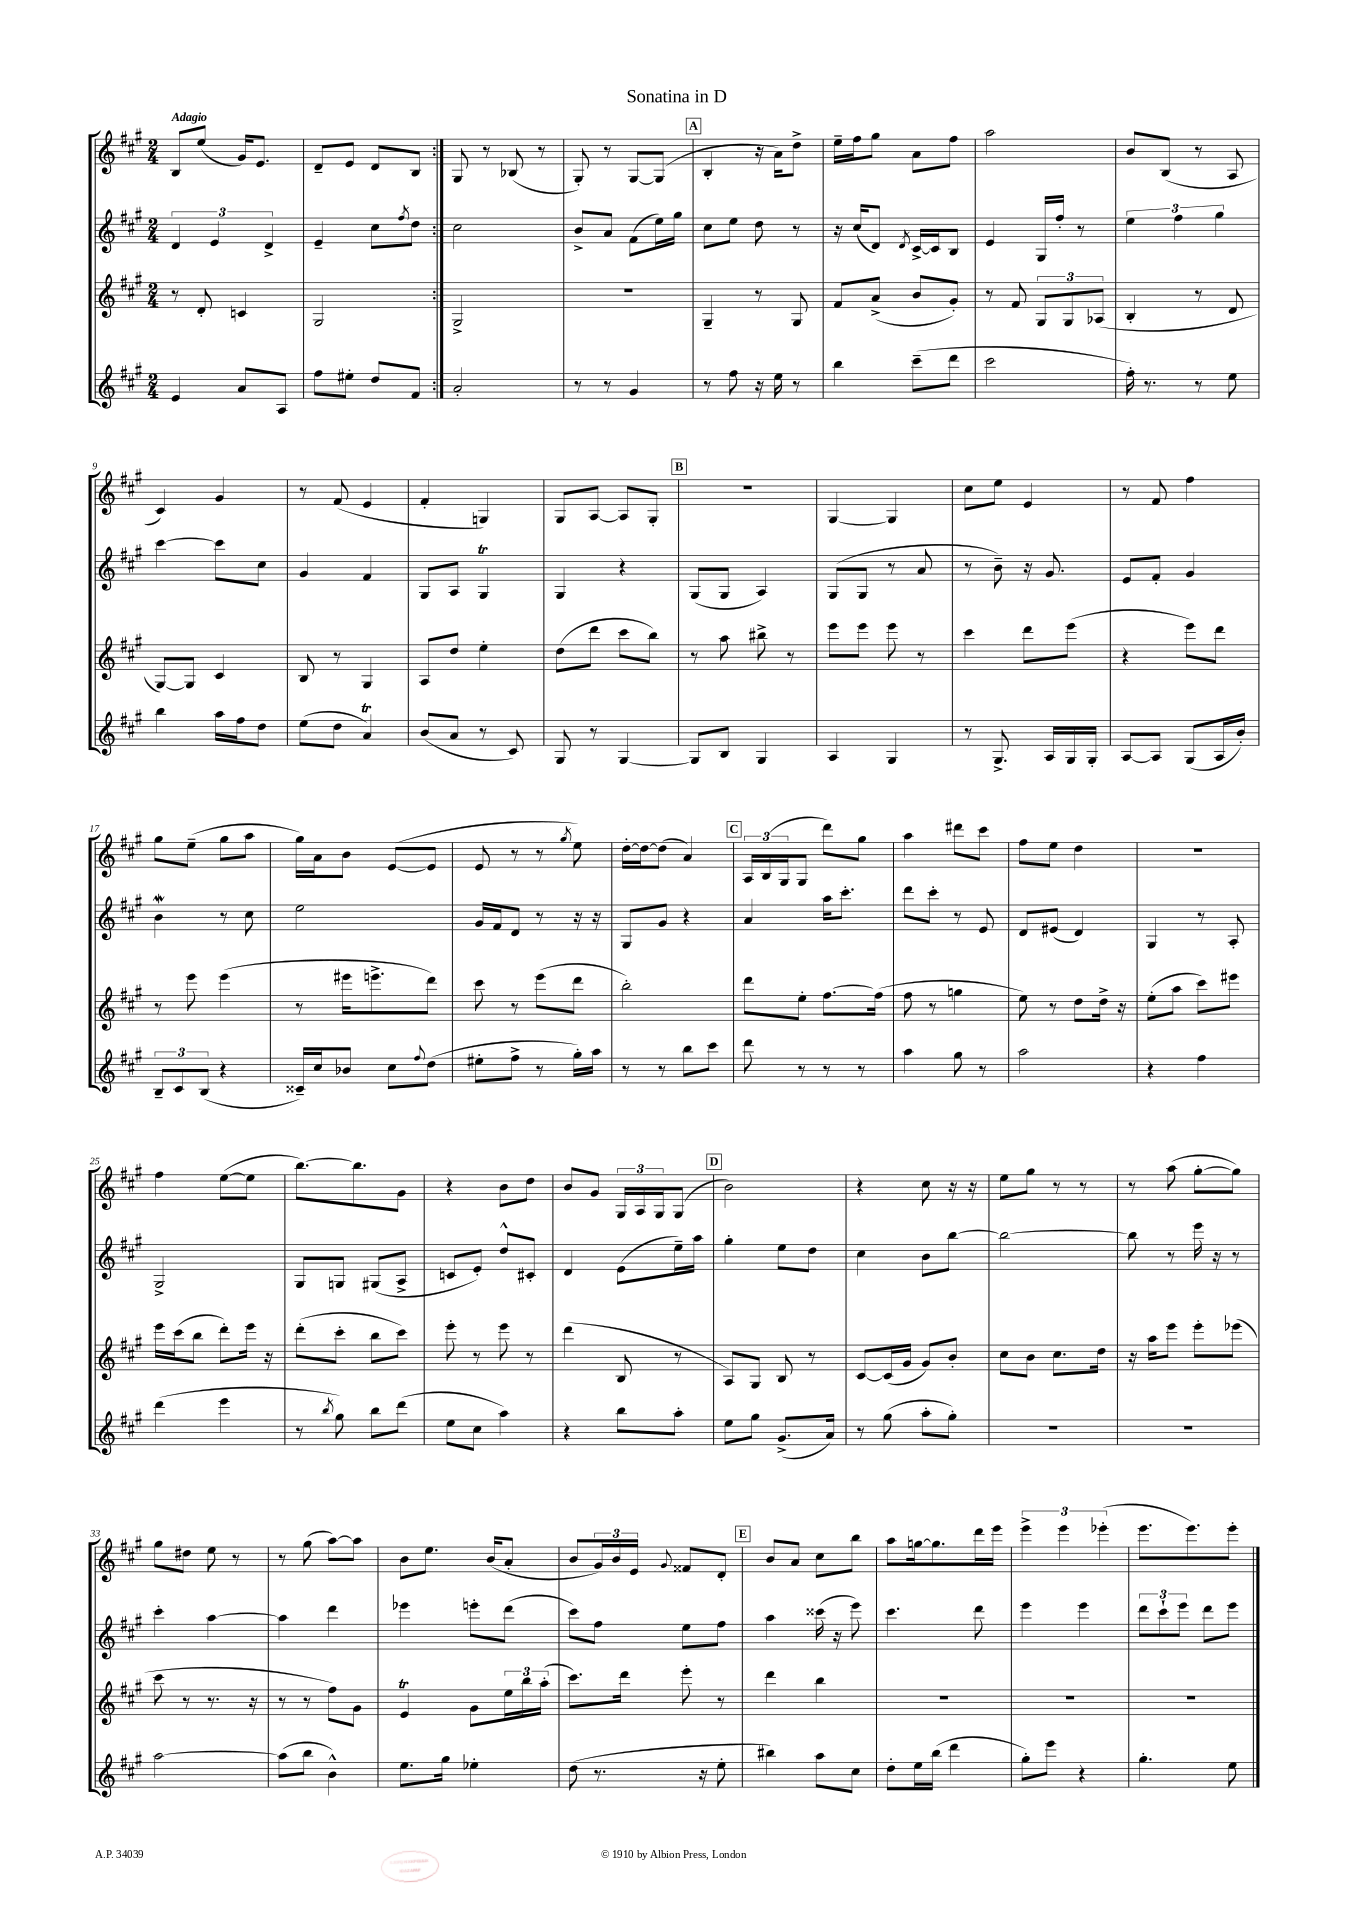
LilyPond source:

\header { title = "Sonatina in D" }
<<
\new StaffGroup <<
\new Staff = "s0" {
    \clef treble \key a \major \numericTimeSignature \time 2/4 \tempo "Adagio"
    \repeat volta 2 { b8 e''8( gis'16) e'8. |
    d'8-- e'8 d'8 b8 | }
    gis8 r8 bes8( r8 |
    gis8-.) r8 gis8~ gis8( |
    \mark \markup { \box "A" } b4-. r16 a'16) d''8-> |
    e''16-- fis''16 gis''8 a'8 fis''8 |
    a''2 |
    b'8 b8( r8 a8 |
    cis'4) gis'4 |
    r8 fis'8( e'4 |
    fis'4-. g4) |
    gis8 a8~ a8 gis8-. |
    \mark \markup { \box "B" } R2 |
    gis4~ gis4 |
    cis''8 e''8 e'4 |
    r8 fis'8 fis''4 |
    gis''8 e''8--( gis''8 a''8 |
    gis''16) a'16 b'8 e'8~( e'8 |
    e'8 r8 r8 \acciaccatura { gis''8 } e''8) |
    d''16~-. d''16~ d''8( a'4) |
    \mark \markup { \box "C" } \tuplet 3/2 { a16 b16( gis16 } gis8 d'''8) gis''8 |
    a''4 dis'''8 cis'''8 |
    fis''8 e''8 d''4 |
    R2 |
    fis''4 e''8~( e''8 |
    b''8.~) b''8. gis'8 |
    r4 b'8 d''8 |
    b'8 gis'8 \tuplet 3/2 { gis16 a16 gis16 } gis8( |
    \mark \markup { \box "D" } b'2) |
    r4 cis''8 r16 r16 |
    e''8 gis''8 r8 r8 |
    r8 a''8( gis''8~-. gis''8) |
    gis''8 dis''8 e''8 r8 |
    r8 gis''8( a''8~) a''8 |
    b'8 e''8. b'16( a'8-. |
    b'8 \tuplet 3/2 { gis'16) b'16 e'16 } \appoggiatura { gis'8 } fisis'8 d'8-. |
    \mark \markup { \box "E" } b'8 a'8 cis''8 b''8 |
    a''8 g''16~ g''8. d'''16 e'''16 |
    \tuplet 3/2 { e'''4-> e'''4 ees'''4-.( } |
    e'''8. e'''8.) e'''8-. \bar "|." |
}
\new Staff = "s1" {
    \clef treble \key a \major \numericTimeSignature \time 2/4
    \repeat volta 2 { \tuplet 3/2 { d'4 e'4 d'4-> } |
    e'4-- cis''8 \acciaccatura { fis''8 } d''8 | }
    cis''2 |
    b'8-> a'8 fis'8( e''16) gis''16 |
    \mark \markup { \box "A" } cis''8 e''8 d''8 r8 |
    r16 cis''16( d'8) \acciaccatura { d'8 } cis'16~-> cis'16 b8 |
    e'4 gis16 fis''16-. r8 |
    \tuplet 3/2 { e''4 fis''4 gis''4 } |
    cis'''4~ cis'''8 cis''8 |
    gis'4 fis'4 |
    gis8 a8 gis4\trill |
    gis4 r4 |
    \mark \markup { \box "B" } gis8( gis8 a4) |
    gis8( gis8 r8 a'8 |
    r8 b'8--) r16 gis'8. |
    e'8 fis'8-. gis'4 |
    b'4\mordent r8 cis''8 |
    e''2 |
    gis'16 fis'16 d'8 r8 r16 r16 |
    gis8 gis'8 r4 |
    \mark \markup { \box "C" } a'4 a''16 cis'''8.-. |
    d'''8 cis'''8-. r8 e'8 |
    d'8 eis'8( d'4) |
    gis4 r8 a8-. |
    gis2-> |
    gis8 g8 gis8( a8-> |
    c'8 e'8-.) d''8-^ cis'8-. |
    d'4 e'8( e''16--) a''16 |
    \mark \markup { \box "D" } gis''4-. e''8 d''8 |
    cis''4 b'8 b''8~ |
    b''2~ |
    b''8 r8 e'''16 r16 r8 |
    cis'''4-. a''4~ |
    a''4 d'''4 |
    ees'''4 e'''8-. d'''8( |
    cis'''8) fis''8 e''8 fis''8 |
    \mark \markup { \box "E" } a''4 cisis'''16( r16 e'''8) |
    cis'''4. d'''8 |
    e'''4 e'''4 |
    \tuplet 3/2 { d'''8 cis'''8-! e'''8 } d'''8 e'''8 \bar "|." |
}
\new Staff = "s2" {
    \clef treble \key a \major \numericTimeSignature \time 2/4
    \repeat volta 2 { r8 d'8-. c'4 |
    gis2 | }
    gis2-> |
    R2 |
    \mark \markup { \box "A" } gis4-- r8 gis8 |
    fis'8 a'8->( b'8 gis'8-.) |
    r8 fis'8 \tuplet 3/2 { gis8 gis8 aes8( } |
    b4-. r8 d'8 |
    gis8~) gis8 cis'4 |
    b8 r8 gis4 |
    a8 d''8 e''4-. |
    d''8( d'''8 cis'''8 b''8) |
    \mark \markup { \box "B" } r8 a''8 bis''8-> r8 |
    e'''8 e'''8 e'''8 r8 |
    cis'''4 d'''8 e'''8( |
    r4 e'''8) d'''8 |
    r8 e'''8 e'''4( |
    r8 eis'''16 e'''8.-> d'''8) |
    cis'''8 r8 e'''8( d'''8 |
    b''2-.) |
    \mark \markup { \box "C" } d'''8 e''8-. fis''8.~ fis''16( |
    fis''8 r8 g''4 |
    e''8) r8 d''8 d''16-> r16 |
    e''8-.( a''8 cis'''8) eis'''8 |
    e'''16 cis'''16( b''8 d'''8-.) e'''16 r16 |
    d'''8-.( cis'''8-. b''8 cis'''8) |
    e'''8-. r8 e'''8 r8 |
    d'''4( b8 r8 |
    \mark \markup { \box "D" } a8) gis8 b8 r8 |
    cis'8~ cis'16( gis'16 gis'8) b'8-. |
    cis''8 b'8 cis''8. d''16 |
    r16 a''16 e'''8 e'''8-. ees'''8( |
    cis'''8 r8 r8. r16 |
    r8 r8 fis''8) gis'8 |
    e'4\trill gis'8 \tuplet 3/2 { e''16 b''16 a''16-.( } |
    cis'''8.) d'''16 e'''8-. r8 |
    \mark \markup { \box "E" } d'''4 b''4 |
    R2 |
    R2 |
    R2 \bar "|." |
}
\new Staff = "s3" {
    \clef treble \key a \major \numericTimeSignature \time 2/4
    \repeat volta 2 { e'4 a'8 a8 |
    fis''8 eis''8-. d''8 fis'8 | }
    a'2-. |
    r8 r8 gis'4 |
    \mark \markup { \box "A" } r8 fis''8 r16 e''16 r8 |
    b''4 cis'''8--( d'''8 |
    cis'''2 |
    fis''16-.) r8. r8 e''8 |
    b''4 a''16 fis''16 d''8 |
    e''8( d''8 a'4\trill) |
    b'8( a'8 r8 cis'8) |
    gis8 r8 gis4~ |
    \mark \markup { \box "B" } gis8 b8 gis4 |
    a4 gis4 |
    r8 gis8.-> a16 gis16 gis16-. |
    a8~ a8 gis8( a16 b'16-.) |
    \tuplet 3/2 { b8-- cis'8 b8( } r4 |
    cisis'16--) cis''16 bes'8 cis''8 \appoggiatura { fis''8 } d''8( |
    eis''8-. fis''8-> r8 gis''16-.) a''16 |
    r8 r8 b''8 cis'''8 |
    \mark \markup { \box "C" } d'''8 r8 r8 r8 |
    a''4 gis''8 r8 |
    a''2 |
    r4 fis''4 |
    d'''4( e'''4 |
    r8 \acciaccatura { b''8 } gis''8) b''8 d'''8( |
    e''8 cis''8 a''4) |
    r4 b''8 a''8-. |
    \mark \markup { \box "D" } e''8 gis''8 gis'8.->( a'16) |
    r8 gis''8( a''8-. gis''8-.) |
    R2 |
    r2 |
    a''2~ |
    a''8( b''8 b'4-^) |
    e''8. gis''16 ees''4-. |
    d''8( r8. r16 e''8-. |
    \mark \markup { \box "E" } bis''4) a''8 cis''8 |
    d''8-. e''16 b''16( d'''4 |
    gis''8-.) e'''8 r4 |
    gis''4.-. e''8 \bar "|." |
}
>>
>>
